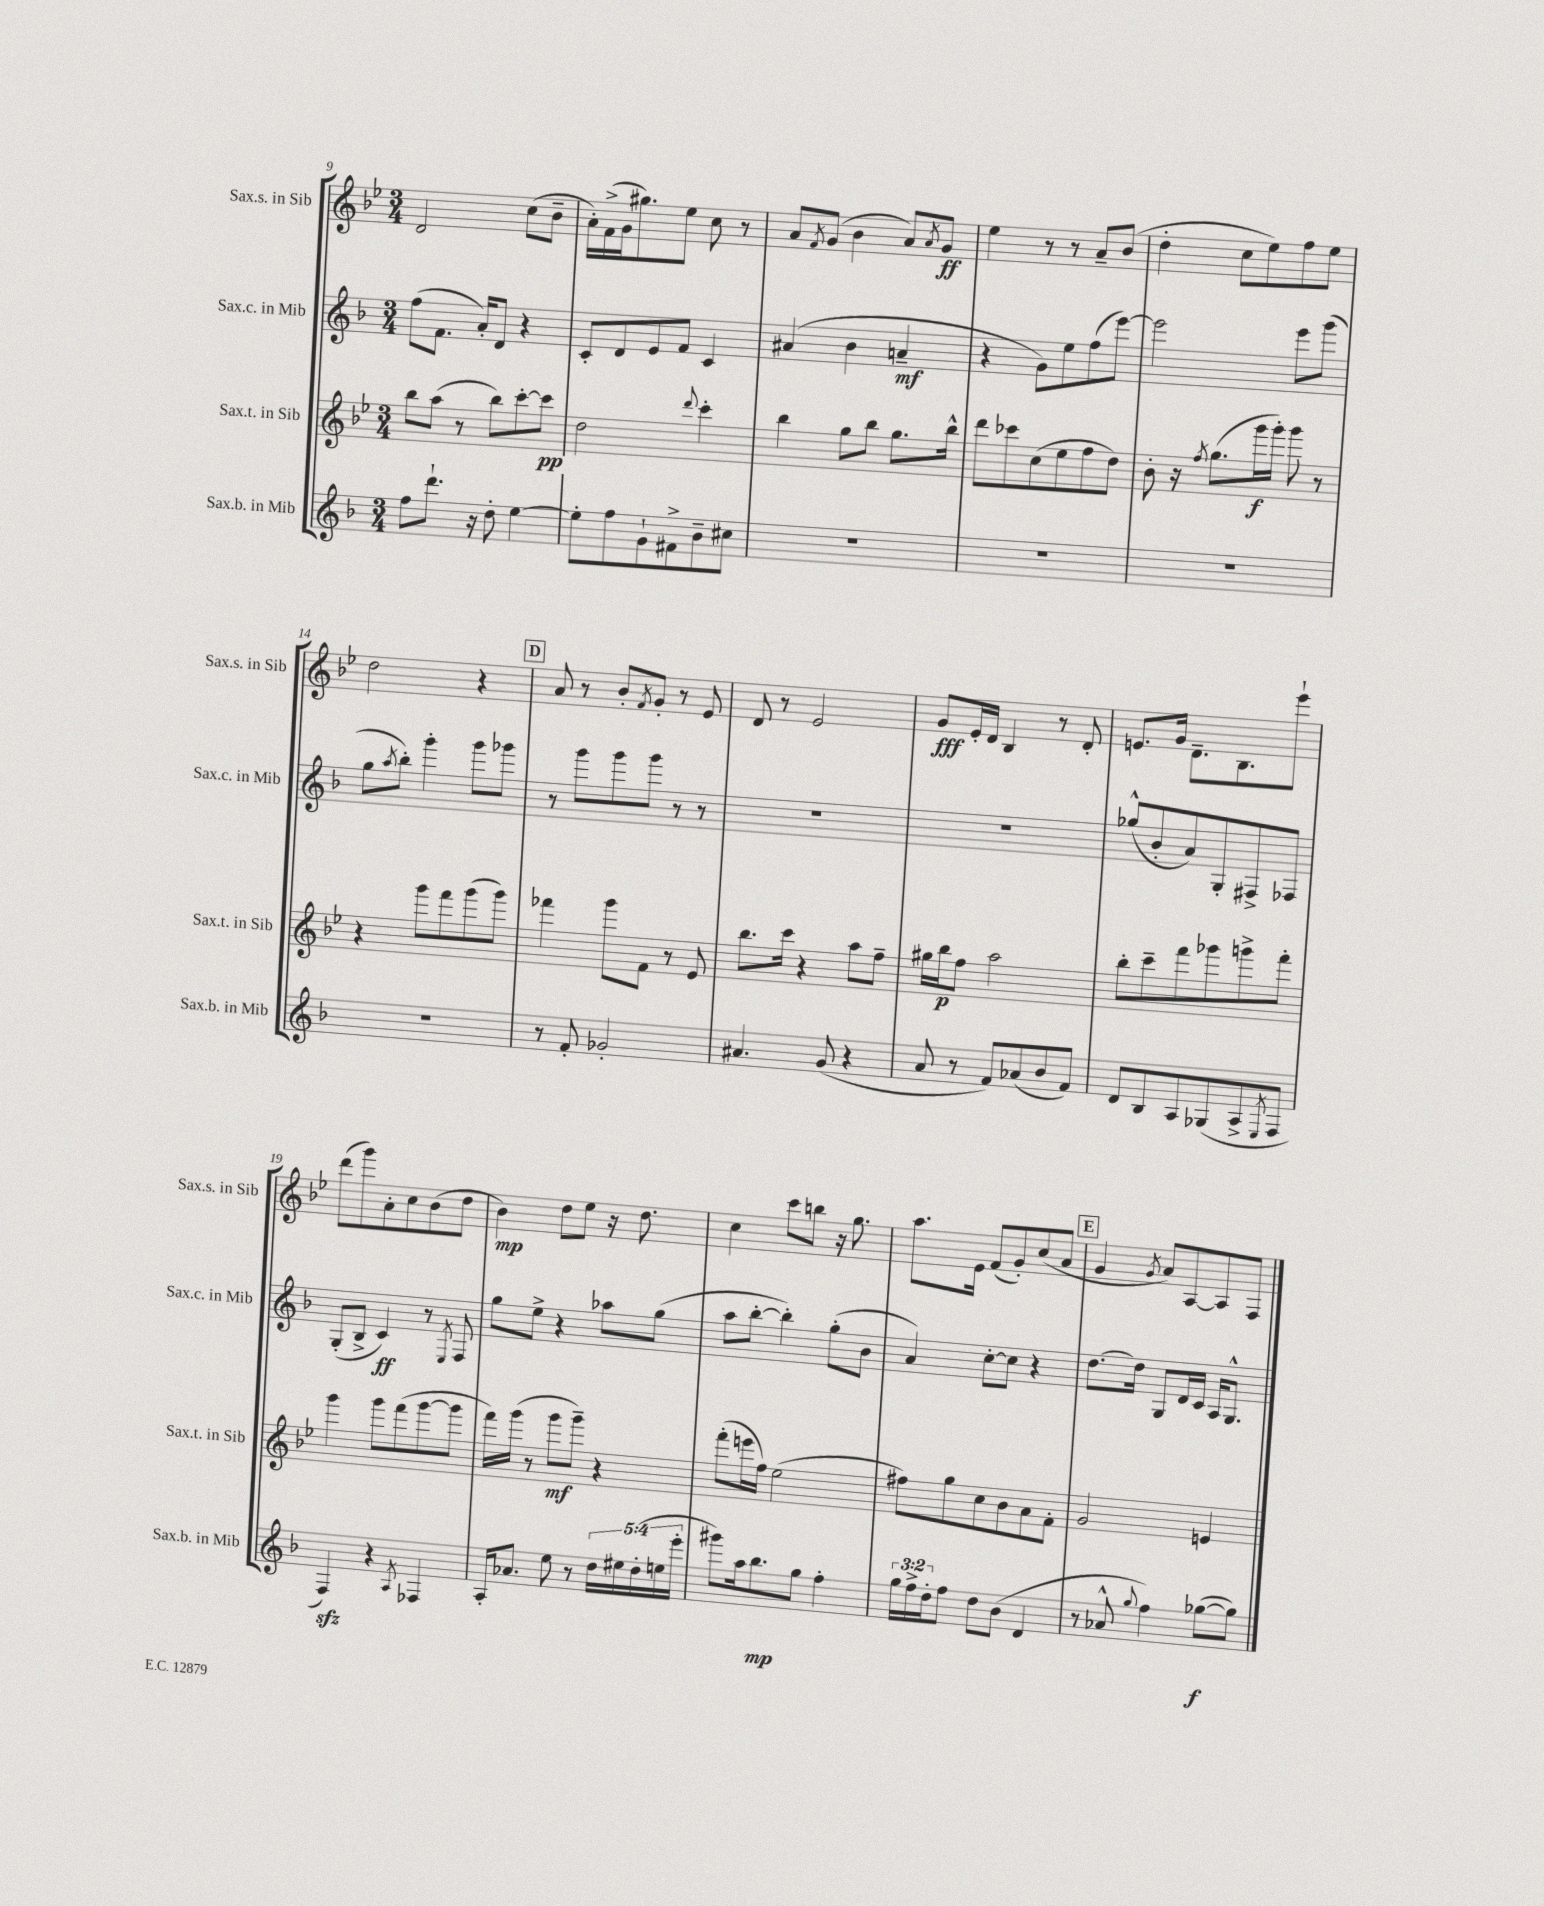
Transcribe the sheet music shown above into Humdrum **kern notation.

**kern	**dynam	**kern	**dynam	**kern	**dynam	**kern	**dynam
*part4	*part4	*part3	*part3	*part2	*part2	*part1	*part1
*staff4	*staff4	*staff3	*staff3	*staff2	*staff2	*staff1	*staff1
*I"Sax.b. in Mib	*	*I"Sax.t. in Sib	*	*I"Sax.c. in Mib	*	*I"Sax.s. in Sib	*
*I'Sax.b. in Mib	*	*I'Sax.t. in Sib	*	*I'Sax.c. in Mib	*	*I'Sax.s. in Sib	*
*clefG2	*	*clefG2	*	*clefG2	*	*clefG2	*
*k[b-]	*	*k[b-e-]	*	*k[b-]	*	*k[b-e-]	*
*M3/4	*	*M3/4	*	*M3/4	*	*M3/4	*
=9	=9	=9	=9	=9	=9	=9	=9
8ff\L	.	8bb-\L	.	(8ff\L	.	2d/	.
8.ddd`\J	.	(8aa\J	.	8.f\J	.	.	.
.	.	8r	.	.	.	.	.
16r	.	.	.	16a'/KL)	.	.	.
8dd'\	.	8bb-\L)	.	8d/J	.	.	.
[4ee\	.	[8ccc'\	.	4r	.	(8cc\L	.
.	.	8ccc\J]	pp	.	.	8b-~\J	.
=10	=10	=10	=10	=10	=10	=10	=10
8ee'\L]	.	2dd\	.	8c'/L	.	16a'\LL)	.
.	.	.	.	.	.	(16f^\	.
8ff\	.	.	.	8d/	.	16g\J	.
.	.	.	.	.	.	8.gg#X\)	.
8g`\	.	.	.	8e/	.	.	.
8f#X^\	.	.	.	8f/J	.	8ee-\J	.
.	.	8qqddd/	.	.	.	.	.
8b-~\	.	4ccc'\	.	4c/	.	8cc\	.
8cc#X\J	.	.	.	.	.	8r	.
=11	=11	=11	=11	=11	=11	=11	=11
2.r	.	4bb-\	.	(4a#X/	.	8a/L	.
.	.	.	.	.	.	8qf/	.
.	.	.	.	.	.	(8g/J	.
.	.	8gg\L	.	4b-\	.	4b-\	.
.	.	8bb-\J	.	.	.	.	.
.	.	8.gg\L	.	4an~/	mf	8a/L)	.
.	.	.	.	.	.	8qa/	.
.	.	.	.	.	.	8g/J	ff
.	.	16bb-^^\Jk	.	.	.	.	.
=12	=12	=12	=12	=12	=12	=12	=12
2.r	.	8ddd\L	.	4r	.	4ee-\	.
.	.	8ccc-X\	.	.	.	.	.
.	.	(8cc\	.	8g\L)	.	8r	.
.	.	8ee-\	.	8ee\	.	8r	.
.	.	8ff\	.	(8ff\	.	8a~/L	.
.	.	8dd\J)	.	[8eee\J)	.	(8b-/J	.
=13	=13	=13	=13	=13	=13	=13	=13
2.r	.	8b-'\	.	2eee\]	.	4dd'\	.
.	.	16r	.	.	.	.	.
.	.	8qff/	.	.	.	.	.
.	.	(8.gg\L	.	.	.	.	.
.	.	.	.	.	.	8cc\L	.
.	.	16ggg\L	f	.	.	8ee-\)	.
.	.	16ggg'\JJ)	.	.	.	.	.
.	.	8ggg\	.	8eee\L	.	8ff\	.
.	.	8r	.	(8ggg\J	.	8ee-\J	.
!!LO:LB:g=z
=14	=14	=14	=14	=14	=14	=14	=14
2.r	.	4r	.	8gg\L	.	2dd\	.
.	.	.	.	8qaa/	.	.	.
.	.	.	.	8bb-'\J)	.	.	.
.	.	8ggg\L	.	4ggg'\	.	.	.
.	.	8fff\	.	.	.	.	.
.	.	(8ggg\	.	8ggg\L	.	4r	.
.	.	8ggg\J)	.	8ggg-X\J	.	.	.
!!LO:REH:place=s1:t=D
=15	=15	=15	=15	=15	=15	=15	=15
8r	.	4fff-X\	.	8r	.	8a/	.
8f'/	.	.	.	8ggg\L	.	8r	.
2g-X'/	.	8ggg\L	.	8ggg\	.	8b-'/L	.
.	.	.	.	.	.	8qf/	.
.	.	8f\J	.	8ggg\J	.	8g'/J	.
.	.	8r	.	8r	.	8r	.
.	.	8e-/	.	8r	.	8e-/	.
=16	=16	=16	=16	=16	=16	=16	=16
4.a#X/	.	8.bb-\L	.	2.r	.	8d/	.
.	.	.	.	.	.	8r	.
.	.	16ccc\Jk	.	.	.	.	.
.	.	4r	.	.	.	2e-/	.
(8g/	.	.	.	.	.	.	.
4r	.	8aa\L	.	.	.	.	.
.	.	8ff~\J	.	.	.	.	.
=17	=17	=17	=17	=17	=17	=17	=17
8a/	.	16gg#X\LL	.	2.r	.	8g/L	fff
.	.	16bb-\J	p	.	.	.	.
8r	.	8ff\J	.	.	.	16e-'/L	.
.	.	.	.	.	.	16d/JJ	.
8f/L)	.	2aa\	.	.	.	4B-/	.
(8a-X/	.	.	.	.	.	.	.
8b-/	.	.	.	.	.	8r	.
8f/J)	.	.	.	.	.	8d'/	.
=18	=18	=18	=18	=18	=18	=18	=18
8d/L	.	8bb-'\L	.	(8gg-X^^/L	.	8.en/L	.
8B-/	.	8ccc~\	.	8b-'/	.	.	.
.	.	.	.	.	.	16g/Jk	.
8A/	.	8fff\	.	8a/)	.	8.d~\L	.
(8G-X/	.	8ggg-X\	.	8G'/	.	.	.
.	.	.	.	.	.	8.B-\	.
8A^/	.	8gggn^\	.	8F#X^/	.	.	.
8qE/	.	.	.	.	.	.	.
8F/J	.	8fff'\J	.	8F-X/J	.	8eee-`\J	.
!!LO:LB:g=z
=19	=19	=19	=19	=19	=19	=19	=19
4Fzz/)	.	4ggg\	.	(8G'/L	.	(8ddd\L	.
.	.	.	.	8B-^/J	.	8ggg\)	.
4r	.	8ggg\L	.	4c/)	ff	8a'\	.
.	.	(8fff\	.	.	.	8cc\	.
8qA/	.	.	.	.	.	.	.
4F-X/	.	[8ggg\	.	8r	.	(8b-\	.
.	.	.	.	8qE/	.	.	.
.	.	8ggg\J]	.	8F/	.	8dd\J	.
=20	=20	=20	=20	=20	=20	=20	=20
16A'/KL	.	16fff\LL)	.	8gg\L	.	4b-\)	mp
8.a-X/J	.	(16ggg\JJ	.	.	.	.	.
.	.	8r	.	8ee^\J	.	.	.
8ee\	.	8ggg\L	mf	4r	.	8dd\L	.
8r	.	8ggg~\J)	.	.	.	8ee-\J	.
20dd\LL	.	4r	.	8aa-X\L	.	16r	.
20ee#X\	.	.	.	.	.	.	.
.	.	.	.	.	.	8.dd\	.
(20dd'\	.	.	.	.	.	.	.
.	.	.	.	(8gg\J	.	.	.
20een\	.	.	.	.	.	.	.
20eee'\JJ	.	.	.	.	.	.	.
=21	=21	=21	=21	=21	=21	=21	=21
8ggg#X\L)	.	(8fff'\L	.	8aa\L	.	4cc\	.
16aa\k	.	16eeen\L	.	[8bb-'\J	.	.	.
8.bb-\	mp	16ff\JJ)	.	.	.	.	.
.	.	(2ee-\	.	4bb-'\])	.	8ccc\L	.
8gg\J	.	.	.	.	.	8bbn\J	.
4ff'\	.	.	.	(8gg'\L	.	16r	.
.	.	.	.	.	.	8.gg\	.
.	.	.	.	8b-\J	.	.	.
=22	=22	=22	=22	=22	=22	=22	=22
24gg\LL	.	8ff#X\L)	.	4a/)	.	8.aa\L	.
24ff^\	.	.	.	.	.	.	.
24dd'\J	.	.	.	.	.	.	.
8ff\J	.	8gg\	.	.	.	.	.
.	.	.	.	.	.	16e-\Jk	.
8dd\L	.	8cc\	.	[8cc'\L	.	(8f/L	.
(8b-\J	.	8b-\	.	8cc\J]	.	8g'/)	.
4d/	.	8a\	.	4r	.	(8cc/	.
.	.	8f'\J	.	.	.	8a/J	.
!!LO:REH:place=s1:t=E
=23	=23	=23	=23	=23	=23	=23	=23
8r	.	2g/	.	[8.dd\L	.	4g/	.
8a-X^^/	.	.	.	.	.	.	.
.	.	.	.	16dd\Jk]	.	.	.
8qqgg/	.	.	.	.	.	8qg/	.
4ff\)	.	.	.	8G/L	.	8a/L)	.
.	.	.	.	16d/L	.	[8A/	.
.	.	.	.	16c/JJ	.	.	.
([8gg-X\L	f	4en/	.	16A/KL	.	8A/]	.
.	.	.	.	8.G^^/J	.	.	.
8gg-\J])	.	.	.	.	.	8F/J	.
==	==	==	==	==	==	==	==
*-	*-	*-	*-	*-	*-	*-	*-
